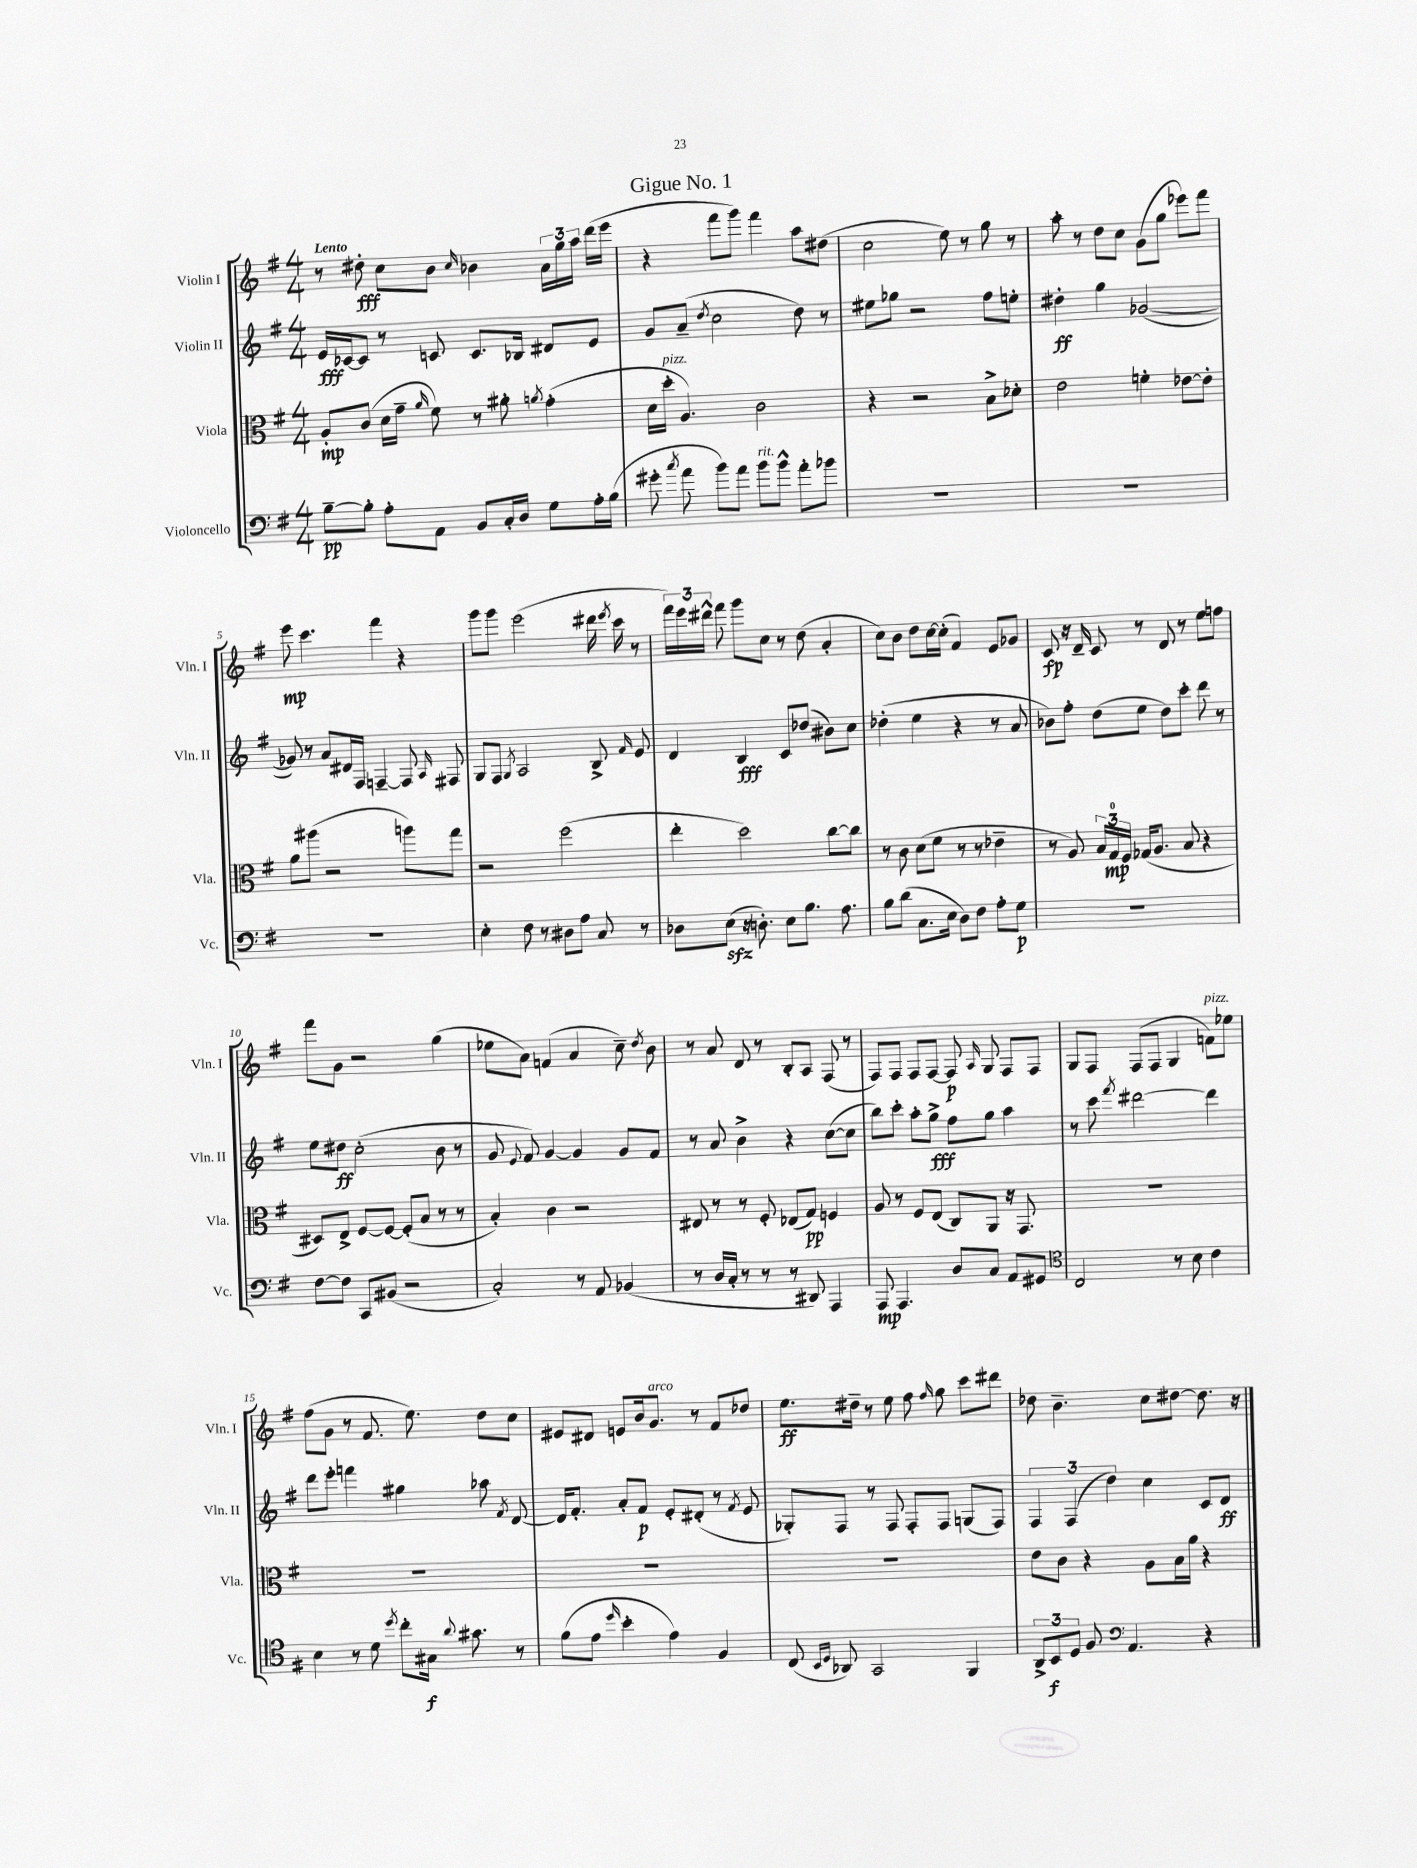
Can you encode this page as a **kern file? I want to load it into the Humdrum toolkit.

**kern	**dynam	**kern	**dynam	**kern	**dynam	**kern	**dynam
*part4	*part4	*part3	*part3	*part2	*part2	*part1	*part1
*staff4	*staff4	*staff3	*staff3	*staff2	*staff2	*staff1	*staff1
*I"Violoncello	*	*I"Viola	*	*I"Violin II	*	*I"Violin I	*
*I'Vc.	*	*I'Vla.	*	*I'Vln. II	*	*I'Vln. I	*
*clefF4	*	*clefC3	*	*clefG2	*	*clefG2	*
*k[f#]	*	*k[f#]	*	*k[f#]	*	*k[f#]	*
*M4/4	*	*M4/4	*	*M4/4	*	*M4/4	*
=1	=1	=1	=1	=1	=1	=1	=1
!	!	!	!	!	!	!LO:TX:a:B:t=Lento	!
[8B~\L	pp	8A'/L	mp	16e/LL	fff	8r	.
.	.	.	.	[16c-X/J	.	.	.
8B'\J]	.	(8c/J	.	8c-/J]	.	8dd#X'\	fff
8A'\L	.	16d\LL	.	8r	.	8cc\L	.
.	.	16g~\JJ	.	.	.	.	.
.	.	16qqa/	.	.	.	.	.
8AA\J	.	8f#\)	.	8cn/	.	8b\J	.
.	.	.	.	.	.	16qqcc/	.
8BB/L	.	8r	.	8.c/L	.	4b-X\	.
16C'/L	.	8a#X'\	.	.	.	.	.
16D/JJ	.	.	.	16B-X/Jk	.	.	.
.	.	8qan/	.	.	.	.	.
8G\L	.	(4g'\	.	8d#X/L	.	24a\LL	.
.	.	.	.	.	.	24gg\	.
.	.	.	.	.	.	24aa\JJ	.
16A'\L	.	.	.	8e/J	.	(16ddd\LL	.
(16B\JJ	.	.	.	.	.	16eee\JJ	.
=2	=2	=2	=2	=2	=2	=2	=2
8g#X'\	.	16d\LL	.	8g/L	.	4r	.
!	!	!LO:TX:a:i:t=pizz.	!	!	!	!	!
.	.	16dd'\JJ	.	.	.	.	.
8qcc/	.	.	.	.	.	.	.
8a\	.	4.A/)	.	(8a~/J	.	.	.
.	.	.	.	8qdd/	.	.	.
8b\L)	.	.	.	2cc\	.	8fff#\L	.
8a\J	.	.	.	.	.	8ggg\J)	.
!LO:TX:a:i:t=rit.	!	!	!	!	!	!	!
8b\L	.	2c\	.	.	.	4fff#\	.
8b^^\J	.	.	.	.	.	.	.
8a'\L	.	.	.	8dd\)	.	8aa\L	.
8b-X\J	.	.	.	8r	.	(8dd#X\J	.
=3	=3	=3	=3	=3	=3	=3	=3
1r	.	4r	.	8ee#X\L	.	2cc\	.
.	.	.	.	8gg-X\J	.	.	.
.	.	2r	.	2r	.	.	.
.	.	.	.	.	.	8ee\)	.
.	.	.	.	.	.	8r	.
.	.	8B^\L	.	8ff#\L	.	8gg\	.
.	.	8d-X'\J	.	8een'\J	.	8r	.
=4	=4	=4	=4	=4	=4	=4	=4
1r	.	2e\	.	4dd#X'\	ff	8aa'\	.
.	.	.	.	.	.	8r	.
.	.	.	.	4gg\	.	8dd\L	.
.	.	.	.	.	.	8cc\J	.
.	.	4fn'\	.	([2g-X/	.	(8g\L	.
.	.	.	.	.	.	8gg\J	.
.	.	[8e-X\L	.	.	.	8eee-X\L)	.
.	.	8e-'\J]	.	.	.	8fff#\J	.
!!LO:LB:g=z
=5	=5	=5	=5	=5	=5	=5	=5
1r	.	8a\L	.	8g-X/])	.	8eee\	mp
.	.	(8aa#X\J	.	8r	.	4.ccc\	.
.	.	2r	.	8a/L	.	.	.
.	.	.	.	16d#X/L	.	.	.
.	.	.	.	16F#/JJ	.	.	.
.	.	.	.	[4Fn~/	.	4fff#\	.
.	.	8aan\L)	.	8F/]	.	4r	.
.	.	.	.	16qqA/	.	.	.
.	.	8gg\J	.	8F#X/	.	.	.
=6	=6	=6	=6	=6	=6	=6	=6
4E'\	.	2r	.	8G/L	.	8ggg\L	.
.	.	.	.	8F#/J	.	8ggg\J	.
.	.	.	.	8qG/	.	.	.
8F#\	.	.	.	2A/	.	(2eee\	.
8r	.	.	.	.	.	.	.
8D#X\L	.	(2ff#\	.	.	.	.	.
8A\J	.	.	.	.	.	.	.
8C/	.	.	.	8B^/	.	16ddd#X\	.
.	.	.	.	.	.	8qeee/	.
.	.	.	.	.	.	16ccc\	.
.	.	.	.	16qqf#/	.	.	.
8r	.	.	.	8e/	.	8r	.
=7	=7	=7	=7	=7	=7	=7	=7
8D-X\L	.	4ee'\	.	4d/	.	24fff#\LL)	.
.	.	.	.	.	.	24eee\	.
.	.	.	.	.	.	24ddd#X^^\JJ	.
(8Ezz\J	.	.	.	.	.	8fff#\	.
16r	.	2dd\)	.	4B/	fff	8ggg\L	.
8.Dn'\)	.	.	.	.	.	.	.
.	.	.	.	.	.	8cc\J	.
8E\L	.	.	.	8c/L	.	8r	.
8.B\J	.	.	.	(8dd-X/J	.	(8dd\	.
.	.	[8cc\L	.	8b#X\L)	.	4a'/	.
8.A\	.	.	.	.	.	.	.
.	.	8cc\J]	.	8cc\J	.	.	.
=8	=8	=8	=8	=8	=8	=8	=8
8B\L	.	8r	.	(4dd-X'\	.	8cc\L)	.
(8d\J	.	8c\	.	.	.	8b\J	.
8.C\L	.	(8d\L	.	4ee\	.	8dd\L	.
.	.	8f#\J	.	.	.	[16cc\L	.
16E\Jk	.	.	.	.	.	(16cc'\JJ]	.
8D\L)	.	8r	.	4r	.	4f#/)	.
8F#\J	.	8r	.	.	.	.	.
8A'\L	.	4e-X~\	.	8r	.	8e/L	.
8G\J	p	.	.	8a/	.	8g-X/J	.
=9	=9	=9	=9	=9	=9	=9	=9
1r	.	8r	.	8b-X\L)	.	8c/	fp
.	.	8A/)	.	8ff#'\J	.	16r	.
.	.	.	.	.	.	16d~/	.
.	.	24B/LL	.	(8dd\L	.	8c/	.
.	.	24G/	mp	.	.	.	.
.	.	24F#/JJ	.	.	.	.	.
.	.	(16G-X/KL	.	8ee\J	.	8r	.
.	.	8.A/J	.	.	.	.	.
.	.	.	.	8dd\L)	.	8d/	.
.	.	8B/	.	8ccc'\J	.	8r	.
.	.	4r	.	8ddd\	.	8ee\L	.
.	.	.	.	8r	.	8ffn\J	.
!!LO:LB:g=z
=10	=10	=10	=10	=10	=10	=10	=10
[8F#\L	.	8D#X/L)	.	8ee\L	.	8fff#\L	.
8F#\J]	.	8E^/J	.	8dd#X\J	ff	8g\J	.
8CC/L	.	[8F#/L	.	(2cc'\	.	2r	.
(8BB#X/J	.	8F#/J_	.	.	.	.	.
2r	.	(8F#'/L]	.	.	.	.	.
.	.	8B/J	.	.	.	.	.
.	.	8r	.	8b\	.	(4gg\	.
.	.	8r	.	8r	.	.	.
=11	=11	=11	=11	=11	=11	=11	=11
2C'/)	.	4B'/)	.	8g/	.	8ee-X\L	.
.	.	.	.	8qqe/	.	.	.
.	.	.	.	8f#/)	.	8a\J)	.
.	.	4c\	.	[4g/	.	(4fn/	.
8r	.	2r	.	4g/]	.	4a/	.
8AA/	.	.	.	.	.	.	.
(4BB-X/	.	.	.	8g/L	.	8cc~\)	.
.	.	.	.	.	.	8qdd/	.
.	.	.	.	8f#/J	.	8b\	.
=12	=12	=12	=12	=12	=12	=12	=12
8r	.	8E#X/	.	8r	.	8r	.
16D/LL	.	8r	.	8a/	.	8a/	.
16C'/JJ	.	.	.	.	.	.	.
8r	.	8r	.	4b^\	.	8d/	.
8r	.	8F#'/	.	.	.	8r	.
8r	.	(8E-X/L	.	4r	.	8B'/L	.
8DD#X/)	.	8G/J)	pp	.	.	8A/J	.
4AAA/	.	4Fn/	.	([8cc\L	.	(8F#/	.
.	.	.	.	8cc\J]	.	8r	.
=13	=13	=13	=13	=13	=13	=13	=13
8AAA/	mp	8A/	.	8bb\L)	.	8F#/L)	.
4.AAA/	.	8r	.	8ccc'\J	.	8F#/J	.
.	.	8F#/L	.	8aa'\L	.	8F#/L	.
.	.	(8E/J	.	8gg^\J	fff	[8F#/J	.
8D/L	.	8C/L)	.	8ff#\L	.	8F#/]	p
.	.	.	.	.	.	16qqA/	.
8C/J	.	8AA/J	.	8gg\J	.	8G/	.
8AA/L	.	16r	.	4aa\	.	8F#/L	.
.	.	8.GG/	.	.	.	.	.
8GG#X/J	.	.	.	.	.	8F#/J	.
=14	=14	=14	=14	=14	=14	=14	=14
*clefC4	*	*	*	*	*	*	*
2C/	.	1r	.	8r	.	8G/L	.
.	.	.	.	8ccc\	.	8F#/J	.
.	.	.	.	8qfff#/	.	.	.
.	.	.	.	[2ddd#X\	.	(8F#/L	.
.	.	.	.	.	.	8F#/J	.
8r	.	.	.	.	.	4G/	.
8B\	.	.	.	.	.	.	.
!	!	!	!	!	!	!LO:TX:a:i:t=pizz.	!
4c\	.	.	.	4ddd#\]	.	8fn\L)	.
.	.	.	.	.	.	8ee-X\J	.
!!LO:LB:g=z
=15	=15	=15	=15	=15	=15	=15	=15
4B\	.	1r	.	8ddd\L	.	(8ff#\L	.
.	.	.	.	8eee'\J	.	8g\J	.
8r	.	.	.	4fffn\	.	8r	.
8d\	.	.	.	.	.	8.f#/	.
8qdd/	.	.	.	.	.	.	.
8cc'\L	.	.	.	4gg#X\	.	.	.
.	.	.	.	.	.	8.ee\)	.
16G#X\Jk	f	.	.	.	.	.	.
8qqa/	.	.	.	.	.	.	.
8.g#X\	.	.	.	.	.	.	.
.	.	.	.	8aa-X\	.	8dd\L	.
.	.	.	.	8qf#/	.	.	.
8r	.	.	.	[8d/	.	8cc\J	.
=16	=16	=16	=16	=16	=16	=16	=16
(8f#\L	.	1r	.	16d/KL]	.	8e#X/L	.
.	.	.	.	8.f#'/J	.	.	.
8e\J	.	.	.	.	.	8d#X/J	.
16qqdd/	.	.	.	.	.	.	.
4b'\	.	.	.	8a'/L	.	8en/L	.
.	.	.	.	8f#/J	p	16b/k	.
!	!	!	!	!	!	!LO:TX:a:i:t=arco	!
.	.	.	.	.	.	8.g/J	.
4e\)	.	.	.	8e'/L	.	.	.
.	.	.	.	(8d#X'/J	.	8r	.
4F#/	.	.	.	8r	.	8f#/L	.
.	.	.	.	8qf#/	.	.	.
.	.	.	.	8e/	.	8dd-X/J	.
=17	=17	=17	=17	=17	=17	=17	=17
(8C/	.	1r	.	8G-X'/L)	.	8.ee\L	ff
16qqBB/LL	.	.	.	.	.	.	.
16qqD/JJ	.	.	.	.	.	.	.
8AA-X/)	.	.	.	8F#/J	.	.	.
.	.	.	.	.	.	16dd#X~\Jk	.
2GG/	.	.	.	8r	.	8r	.
.	.	.	.	8F#/	.	8ee\	.
.	.	.	.	8F#'/L	.	8ff#\	.
.	.	.	.	.	.	16qqff#/	.
.	.	.	.	8F#/J	.	8gg\	.
4FF#/	.	.	.	(8Gn/L	.	8ccc\L	.
.	.	.	.	8F#/J)	.	8ddd#X\J	.
=18	=18	=18	=18	=18	=18	=18	=18
12AA^/L	.	8e\L	.	6F#/	.	8dd-X\	.
12BB/	f	.	.	.	.	.	.
.	.	8c\J	.	.	.	4.b~\	.
12D/J	.	.	.	(6F#/	.	.	.
8F#/	.	4r	.	.	.	.	.
.	.	.	.	6dd\)	.	.	.
*clefF4	*	*	*	*	*	*	*
4.AA/	.	.	.	.	.	.	.
.	.	8A\L	.	4cc\	.	8cc\L	.
.	.	16B\L	.	.	.	[8dd#X\J	.
.	.	16a\JJ	.	.	.	.	.
4r	.	4r	.	8c/L	.	8.dd#\]	.
.	.	.	.	8d/J	ff	.	.
.	.	.	.	.	.	16r	.
==	==	==	==	==	==	==	==
*-	*-	*-	*-	*-	*-	*-	*-
